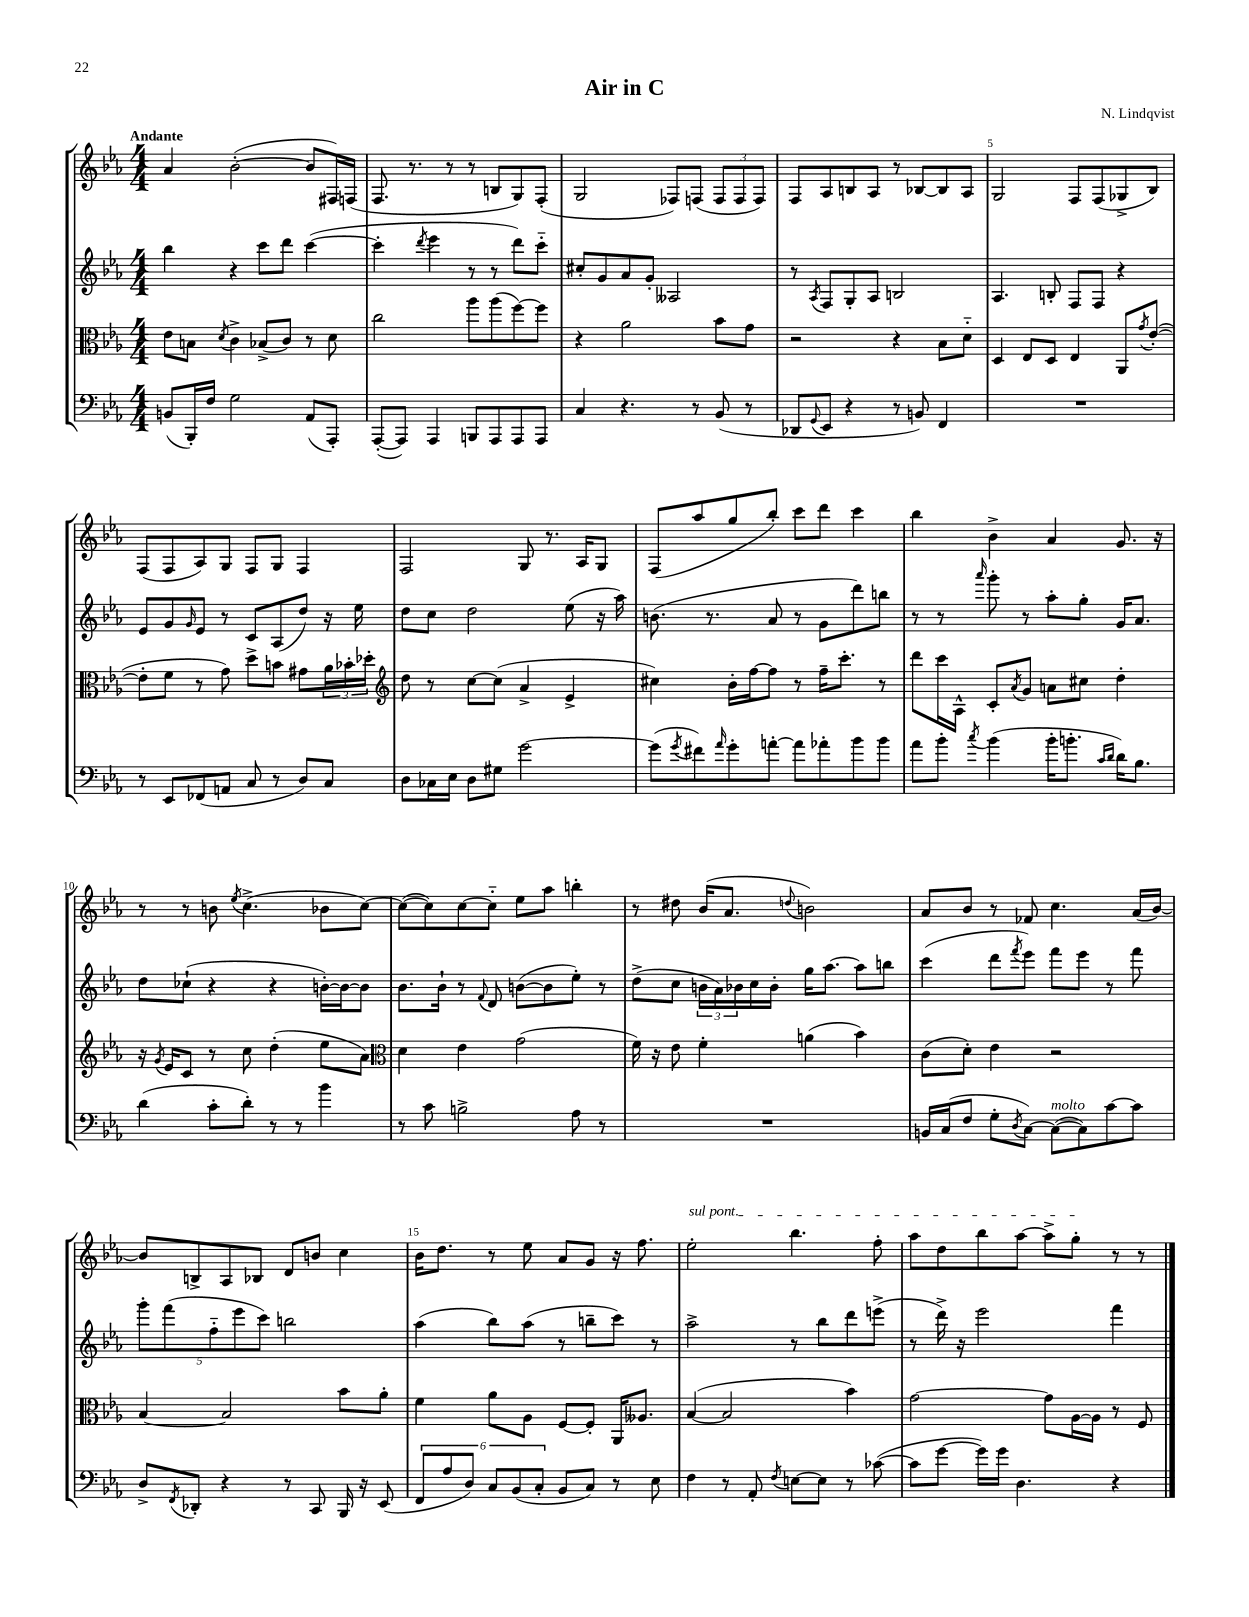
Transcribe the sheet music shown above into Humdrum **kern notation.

**kern	**kern	**kern	**kern
*part4	*part3	*part2	*part1
*staff4	*staff3	*staff2	*staff1
*clefF4	*clefC3	*clefG2	*clefG2
*k[b-e-a-]	*k[b-e-a-]	*k[b-e-a-]	*k[b-e-a-]
*M4/4	*M4/4	*M4/4	*M4/4
=1	=1	=1	=1
!	!	!	!LO:TX:a:B:t=Andante
(8BBn/L	8e-\L	4bb-\	4a-/
16BBB-'/L)	8Bn\J	.	.
16F/JJ	.	.	.
.	8qd/	.	.
2G\	4c^\	4r	([2b-'\
.	(8B-X^/L	8ccc\L	.
.	8c/J)	8ddd\J	.
(8AA-/L	8r	([4ccc\	8b-/L]
8AAA-'/J)	8d\	.	16F#X/L)
.	.	.	(16Fn/JJ
=2	=2	=2	=2
([8AAA-'/L	2cc\	4ccc'\]	8.F/
8AAA-/J])	.	.	.
.	.	.	8.r
.	.	8qddd/	.
4AAA-/	.	4eee-\	.
.	.	.	8r
8BBBn/L	8aa-\L	8r	8r
8AAA-/	(8aa-\	8r	8Bn/L
8AAA-/	[8ff\)	8ddd\L)	8G/)
8AAA-/J	8ff\J]	8ccc\J	(8F'/J
=3	=3	=3	=3
4C/	4r	8cc#X'/L	2G/
.	.	8g/	.
4.r	2a-\	8a-/	.
.	.	8g'/J	.
.	.	2A--X/	8F-X/L)
8r	.	.	(8Fn/J
(8BB-/	8b-\L	.	12F/L
.	.	.	12F/
8r	8g\J	.	.
.	.	.	12F/J)
=4	=4	=4	=4
8DD-X/L	2r	8r	8F/L
8qqGG/	.	8qA-/	.
8EE-/J	.	8F/L	8A-/
4r	.	8G'/	8Bn/
.	.	8A-/J	8A-/J
8r	4r	2Bn/	8r
8BBn/)	.	.	[8B-X/L
4FF/	8B-\L	.	8B-/]
.	8d\J	.	8A-/J
=5	=5	=5	=5
1r	4D/	4.A-/	2G/
.	8E-/L	.	.
.	8D/J	8Bn'/	.
.	4E-/	8F/L	8F/L
.	.	8F/J	(8F/
.	8AA-/L	4r	8G-X^/
.	8qg/	.	.
.	([8e-'/J	.	8B-/J)
!!LO:LB:g=z
=6	=6	=6	=6
8r	8e-'\L]	8e-/L	(8F/L
8EE-/L	8f\J	8g/	8F/
.	.	16qqg/	.
(8FF-X/	8r	8e-/J	8A-/)
8AAn/J	8g\)	8r	8G/J
8C/	8dd^\L	8c/L	8F/L
8r	8bn\J	(8A-/	8G/J
8D/L)	8g#X\L	8dd/J)	4F/
8C/J	24a-\L	16r	.
.	24b-X'\	.	.
.	.	16ee-\	.
.	24dd-X'\JJ	.	.
=7	=7	=7	=7
*	*clefG2	*	*
8D\L	8dd\	8dd\L	2F/
16C-X\L	8r	8cc\J	.
16E-\JJ	.	.	.
8D\L	[8cc\L	2dd\	.
8G#X\J	(8cc\J]	.	.
[2g\	4a-^/	.	8G/
.	.	.	8.r
.	4e-^/	(8ee-\	.
.	.	.	16A-/KL
.	.	16r	8G/J
.	.	16aa-\)	.
=8	=8	=8	=8
(8g\L]	4cc#X\)	(8.bn\	(8F/L
8qg/	.	.	.
8f#X\)	.	.	8aa-/
.	.	8.r	.
16qqa-/	.	.	.
8g'\	16b-'\LL	.	8gg/
.	[16ff\J	.	.
[8an'\J	8ff\J]	8a-/	8bb-'/J)
8a\L]	8r	8r	8ccc\L
8a-X'\	16ff~\KL	8g\L	8ddd\J
.	8.ccc'\J	.	.
8b-\	.	8ddd\)	4ccc\
8b-\J	8r	8bbn\J	.
=9	=9	=9	=9
8a-\L	8ddd\L	8r	4bb-\
8b-'\J	16ccc\L	8r	.
.	16A-^^\JJ	.	.
8qcc/	.	16qqaaa-/	.
(4b-\	8c'/L	8ggg'\	4b-^\
.	8qa-/	.	.
.	8g/J	8r	.
16b-'\KL	8an\L	8aa-'\L	4a-/
8.bn'\J	.	.	.
.	8cc#X\J	8gg'\J	.
16qqc/LL	.	.	.
16qqd/JJ	.	.	.
16d\KL)	4dd'\	16g/KL	8.g/
8.B-\J	.	8.a-/J	.
.	.	.	16r
!!LO:LB:g=z
=10	=10	=10	=10
(4d\	16r	8dd\L	8r
.	8qg/	.	.
.	16e-/KL	.	.
.	8c/J	(8cc-X`\J	8r
8c'\L	8r	4r	8bn\
.	.	.	8qee-/
8d'\J)	8cc\	.	(4.cc^\
8r	(4dd'\	4r	.
8r	.	.	.
4b-\	8ee-\L	[16bn'\LL)	8b-X\L
.	.	16b\J_	.
.	8a-\J)	8b\J]	[8cc\J)
=11	=11	=11	=11
*	*clefC3	*	*
8r	4d\	8.b-\L	(8cc\L_
8c\	.	.	8cc\])
.	.	16b-`\Jk	.
2Bn^\	4e-\	8r	[8cc\
.	.	8qqf/	.
.	.	8d/	8cc\J]
.	(2g\	([8bn\L	8ee-\L
.	.	8b\]	8aa-\J
8A-\	.	8ee-'\J)	4bbn'\
8r	.	8r	.
=12	=12	=12	=12
1r	16f\)	(8dd^\L	8r
.	16r	.	.
.	8e-\	8cc\J	8dd#X\
.	4f'\	24bn\LL	(16b-/KL
.	.	24a-\)	.
.	.	.	8.a-/J
.	.	24b-X\	.
.	.	16cc\	.
.	.	16b-'\JJ	.
.	.	.	8qqddn/
.	(4an\	16gg\KL	2bn\)
.	.	[8.aa-\J	.
.	4b-\)	8aa-\L]	.
.	.	8bbn\J	.
=13	=13	=13	=13
16BBn/LL	(8c\L	(4ccc\	8a-/L
(16C/J	.	.	.
8F/J	8d'\J)	.	8b-/J
8G'\L	4e-\	8ddd\L	8r
8qD/	.	8qfff/	.
[8C\J)	.	8eee-\J)	8f-X/
!LO:TX:a:i:t=molto	!	!	!
(8C\L_	2r	8fff\L	4.cc\
8C\])	.	8eee-\J	.
[8c\	.	8r	.
8c\J]	.	8fff\	(16a-/LL
.	.	.	[16b-/JJ)
!!LO:LB:g=z
=14	=14	=14	=14
8D^/L	[4B-/	10ggg'\L	8b-/L]
.	.	(10fff\	.
8qFF/	.	.	.
8DD-X'/J	.	.	8Bn^/
.	.	10ff\	.
4r	2B-/]	.	8A-/
.	.	10eee-\	.
.	.	.	8B-X/J
.	.	10ccc\J)	.
8r	.	2bbn\	8d/L
8CC/	.	.	8bn/J
16BBB-/	8b-\L	.	4cc\
16r	.	.	.
(8EE-/	8a-'\J	.	.
=15	=15	=15	=15
12FF/L	4f\	(4aa-\	16b-\KL
.	.	.	8.dd\J
12A-/	.	.	.
12D/J)	.	.	.
12C/L	8a-\L	8bb-\L)	8r
(12BB-/	.	.	.
.	8A-\J	(8aa-\J	8ee-\
12C'/J	.	.	.
8BB-/L	[8F/L	8r	8a-/L
8C/J)	8F'/J]	8bbn~\L	8g/J
8r	16AA-/KL	8ccc\J)	16r
.	8.A--X/J	.	8.ff\
8E-\	.	8r	.
=16	=16	=16	=16
!	!	!	!LO:TX:a:i:t=sul pont.
4F\	([4B-/	2aa-^\	2ee-'\
8r	2B-/]	.	.
8AA-'/	.	.	.
8qF/	.	.	.
[8En\L	.	8r	4.bb-\
8E\J]	.	8bb-\L	.
8r	4b-\)	8ddd\	.
([8c-X\	.	(8eeen^\J	8ff'\
=17	=17	=17	=17
8c-\L]	[2g\	8r	8aa-\L
[8g\J	.	16ddd^\)	8dd\
.	.	16r	.
16g\LL])	.	2eee-\	8bb-\
16g\JJ	.	.	.
4.D\	.	.	[8aa-\J
.	8g\L]	.	8aa-^\L]
.	[16A-\L	.	8gg'\J
.	16A-\JJ]	.	.
4r	8r	4fff\	8r
.	8F/	.	8r
==	==	==	==
*-	*-	*-	*-
